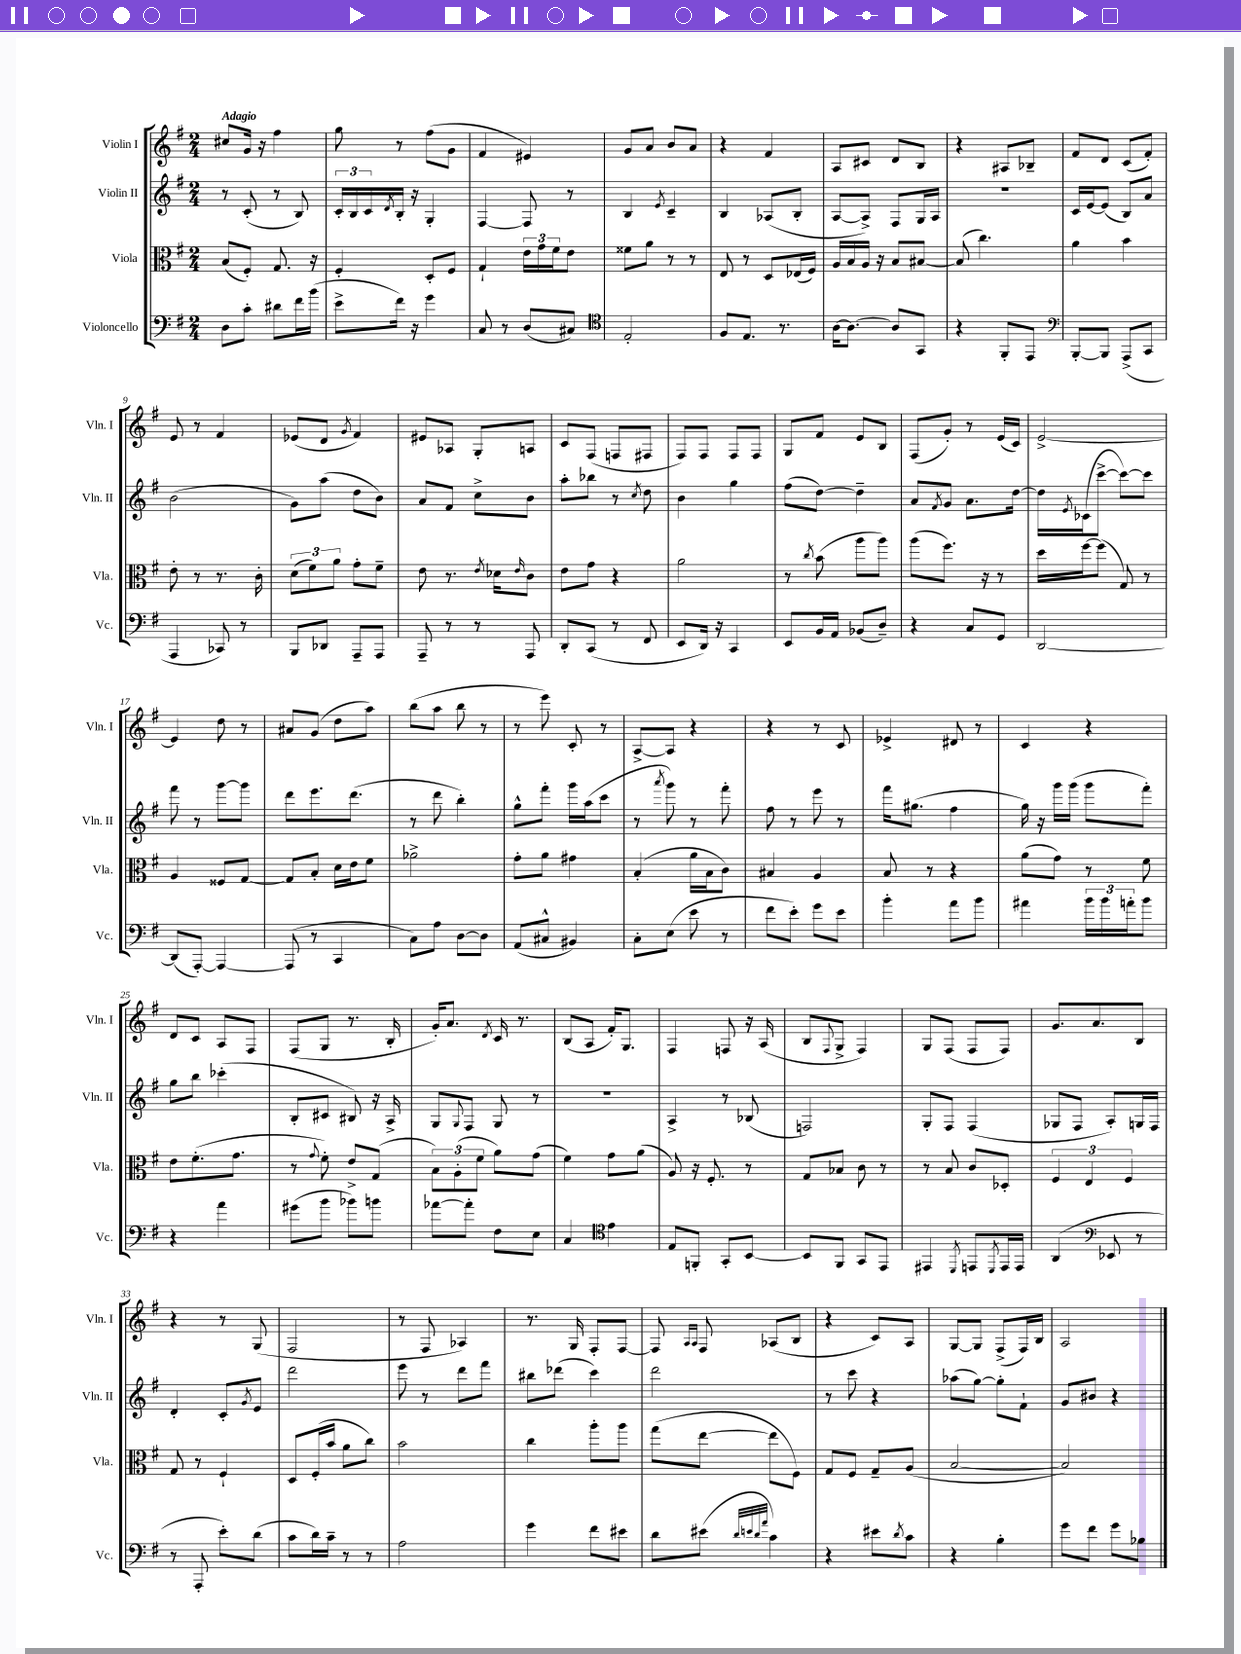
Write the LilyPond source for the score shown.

<<
\new StaffGroup <<
\new Staff = "s0" \with { instrumentName = "Violin I" shortInstrumentName = "Vln. I" } {
    \clef treble \key g \major \numericTimeSignature \time 2/4 \tempo "Adagio"
    cis''8 g'16 r16 fis''4 |
    g''8 r8 fis''8( g'8 |
    fis'4 eis'4) |
    g'8 a'8 b'8 a'8 |
    r4 fis'4 |
    a8 cis'8 d'8 b8 |
    r4 ais8 bes8-- |
    fis'8 d'8 c'8( fis'8-.) |
    e'8 r8 fis'4 |
    ees'8( d'8 \acciaccatura { g'8 } fis'4) |
    eis'8 aes8 g8-. a8 |
    c'8 fis8( f8 fis8 |
    fis8) fis8 fis8 fis8 |
    g8 fis'8 e'8 b8 |
    fis8( g'8-.) r8 e'16( c'16) |
    e'2~-> |
    e'4 d''8 r8 |
    ais'8 g'8( d''8 a''8) |
    b''8( a''8 b''8 r8 |
    r8 e'''8) c'8-. r8 |
    a8~-> a8 r4 |
    r4 r8 c'8 |
    ees'4-> dis'8 r8 |
    c'4 r4 |
    d'8 c'8 a8 fis8 |
    fis8( g8 r8. b16-. |
    g'16-.) a'8. \acciaccatura { d'8 } c'16 r8. |
    b8( a8 fis'16-.) g8. |
    fis4 f8 r16 a16( |
    b8 \appoggiatura { fis8 } g8-> fis4) |
    g8 fis8( fis8 fis8) |
    g'8. a'8. b8 |
    r4 r8 g8( |
    fis2 |
    r8 fis8 aes4) |
    r8. g16 fis8-. fis8~ |
    fis8 \grace { a16 a16 } fis8 aes8( b8 |
    r4 c'8) a8 |
    g8~ g8 fis8->( fis16) b16 |
    a2 \bar "|." |
}
\new Staff = "s1" \with { instrumentName = "Violin II" shortInstrumentName = "Vln. II" } {
    \clef treble \key g \major \numericTimeSignature \time 2/4
    r8 c'8-.( r8 b8) |
    \tuplet 3/2 { c'16-. b16 c'16 } \acciaccatura { d'8 } b16-. r16 g4-. |
    fis4~ fis8 r8 |
    b4 \acciaccatura { e'8 } c'4-- |
    b4 aes8( b8-. |
    a8~ a8->) fis8 g16 a16 |
    R2 |
    c'16 e'16~ e'8( b8) a'8 |
    b'2( |
    g'8) a''8( d''8 b'8) |
    a'8 fis'8 c''8-> b'8 |
    a''8-. bes''8 r8 \acciaccatura { c''8 } d''8 |
    b'4 g''4 |
    fis''8( d''8~) d''4-- |
    a'8 \acciaccatura { fis'8 } g'8 a'8. d''16~ |
    d''16 \acciaccatura { e'8 } ces'16( c'''8~-> c'''8~) c'''8 |
    fis'''8 r8 g'''8~ g'''8 |
    d'''8 e'''8. d'''8.( |
    r8 d'''8 b''4-.) |
    g''8-^ fis'''8-. g'''16 a''16( c'''8 |
    r8 \acciaccatura { a'''8 } g'''8) r8 fis'''8-. |
    fis''8 r8 e'''8 r8 |
    fis'''16 gis''8.( fis''4 |
    g''16) r16 g'''16 g'''16( g'''8 fis'''8-.) |
    g''8 b''8 ces'''4-.( |
    b8-. cis'8 bis8) r16 a16-> |
    g8 \appoggiatura { g8 } fis8 g8 r8 |
    r2 |
    a4-> r8 bes8( |
    f2) |
    g8-. fis8 fis4( |
    ges8 fis8 a8-.) g16 fis16 |
    d'4-. c'8-. \acciaccatura { g'8 } e'8 |
    d'''2 |
    e'''8 r8 d'''8 fis'''8 |
    bis''8 des'''8( c'''4) |
    d'''2 |
    r8 c'''8 r4 |
    aes''8( g''8~) g''8-. fis'8-! |
    g'8 bis'8 r4 \bar "|." |
}
\new Staff = "s2" \with { instrumentName = "Viola" shortInstrumentName = "Vla." } {
    \clef alto \key g \major \numericTimeSignature \time 2/4
    b8( fis8-.) g8. r16 |
    fis4-. d8-. fis8 |
    g4-! \tuplet 3/2 { e'16 g'16 fis'16 } e'8 |
    fisis'8 a'8 r8 r8 |
    e8 r8 d8 ees16( fis16) |
    a16 b16 a16 r16 b8 bis8~ |
    bis8( c''4.) |
    a'4 b'4 |
    e'8-. r8 r8. c'16-. |
    \tuplet 3/2 { d'8( fis'8) a'8 } g'8-. fis'8-- |
    e'8 r8. \acciaccatura { e'8 } des'16 \grace { e'16 } c'8 |
    e'8 g'8 r4 |
    a'2 |
    r8 \acciaccatura { c''8 } b'8( a''8 a''8) |
    a''8( fis''8.) r16 r8 |
    d''16 fis''16~ fis''8( g8) r8 |
    a4 fisis8 g8~ |
    g8 b8-. d'16 e'16 fis'8 |
    aes'2-> |
    g'8-. a'8 gis'4 |
    b4-.( a'16 b16 c'8) |
    bis4 a4 |
    b8 r8 r4 |
    a'8( g'8) r8 fis'8 |
    e'8 fis'8.-.( g'8. |
    r8 \appoggiatura { g'8 } fis'8-.) e'8-> g8( |
    \tuplet 3/2 { b8) a8-.( fis'8 } a'8) g'8( |
    fis'4) g'8 a'8( |
    a8) r16 fis8.-. r8 |
    g8 bes8 c'8 r8 |
    r8 b8 c'8 des8-. |
    \tuplet 3/2 { fis4 e4 fis4 } |
    g8 r8 fis4-! |
    d8 fis16-.( b'16 a'8 c''8) |
    b'2 |
    c''4 a''8-. a''8 |
    g''8( e''8~ e''8 fis8) |
    g8 fis8 g8-- a8( |
    b2~ |
    b2) \bar "|." |
}
\new Staff = "s3" \with { instrumentName = "Violoncello" shortInstrumentName = "Vc." } {
    \clef bass \key g \major \numericTimeSignature \time 2/4
    d8 c'8-. dis'8 fis'16 b'16( |
    e'8-> fis'16) r16 g'4 |
    c8 r8 d8( cis8) |
    \clef tenor e2-. |
    fis8 e8. r8. |
    a16~ a8.~ a8 g,8 |
    r4 fis,8-. e,8 |
    \clef bass b,,8~-. b,,8 a,,8->( c,8 |
    a,,4 ces,8) r8 |
    b,,8 des,8 a,,8-- a,,8 |
    a,,8-- r8 r8 a,,8 |
    d,8-. c,8( r8 fis,8 |
    e,8 d,16) r16 c,4 |
    e,8 b,16 a,16 bes,8( d8--) |
    r4 c8 g,8 |
    d,2~ |
    d,8( a,,8~-.) a,,4~ |
    a,,8( r8 c,4 |
    c8) a8 d8~ d8 |
    a,8( cis8-^ bis,4) |
    c8-. e8( e'8 r8 |
    fis'8 e'8-.) g'8 e'8 |
    b'4-. a'8 b'8 |
    ais'4 \tuplet 3/2 { b'16 b'16 a'16-. } b'8 |
    r4 a'4 |
    gis'8( b'8 bes'8) b'8 |
    aes'8~ aes'8-. fis8 e8 |
    c4 \clef tenor e'4 |
    e8 f,8-. g,8-. b,8~ |
    b,8 fis,8 g,8 e,8 |
    eis,4 \acciaccatura { d,8 } e,8 \acciaccatura { d,8 } e,16 e,16 |
    a,4( \clef bass ees,8 r8 |
    r8 a,,8-. e'8-.) d'8( |
    c'8 d'16) c'16-- r8 r8 |
    a2 |
    g'4 fis'8 eis'8 |
    d'8 eis'8( \grace { d'32 e'32 d'32 a'32 } c'4) |
    r4 eis'8 \acciaccatura { d'8 } c'8 |
    r4 b4-. |
    g'8 fis'8 g'8 bes8 \bar "|." |
}
>>
>>
